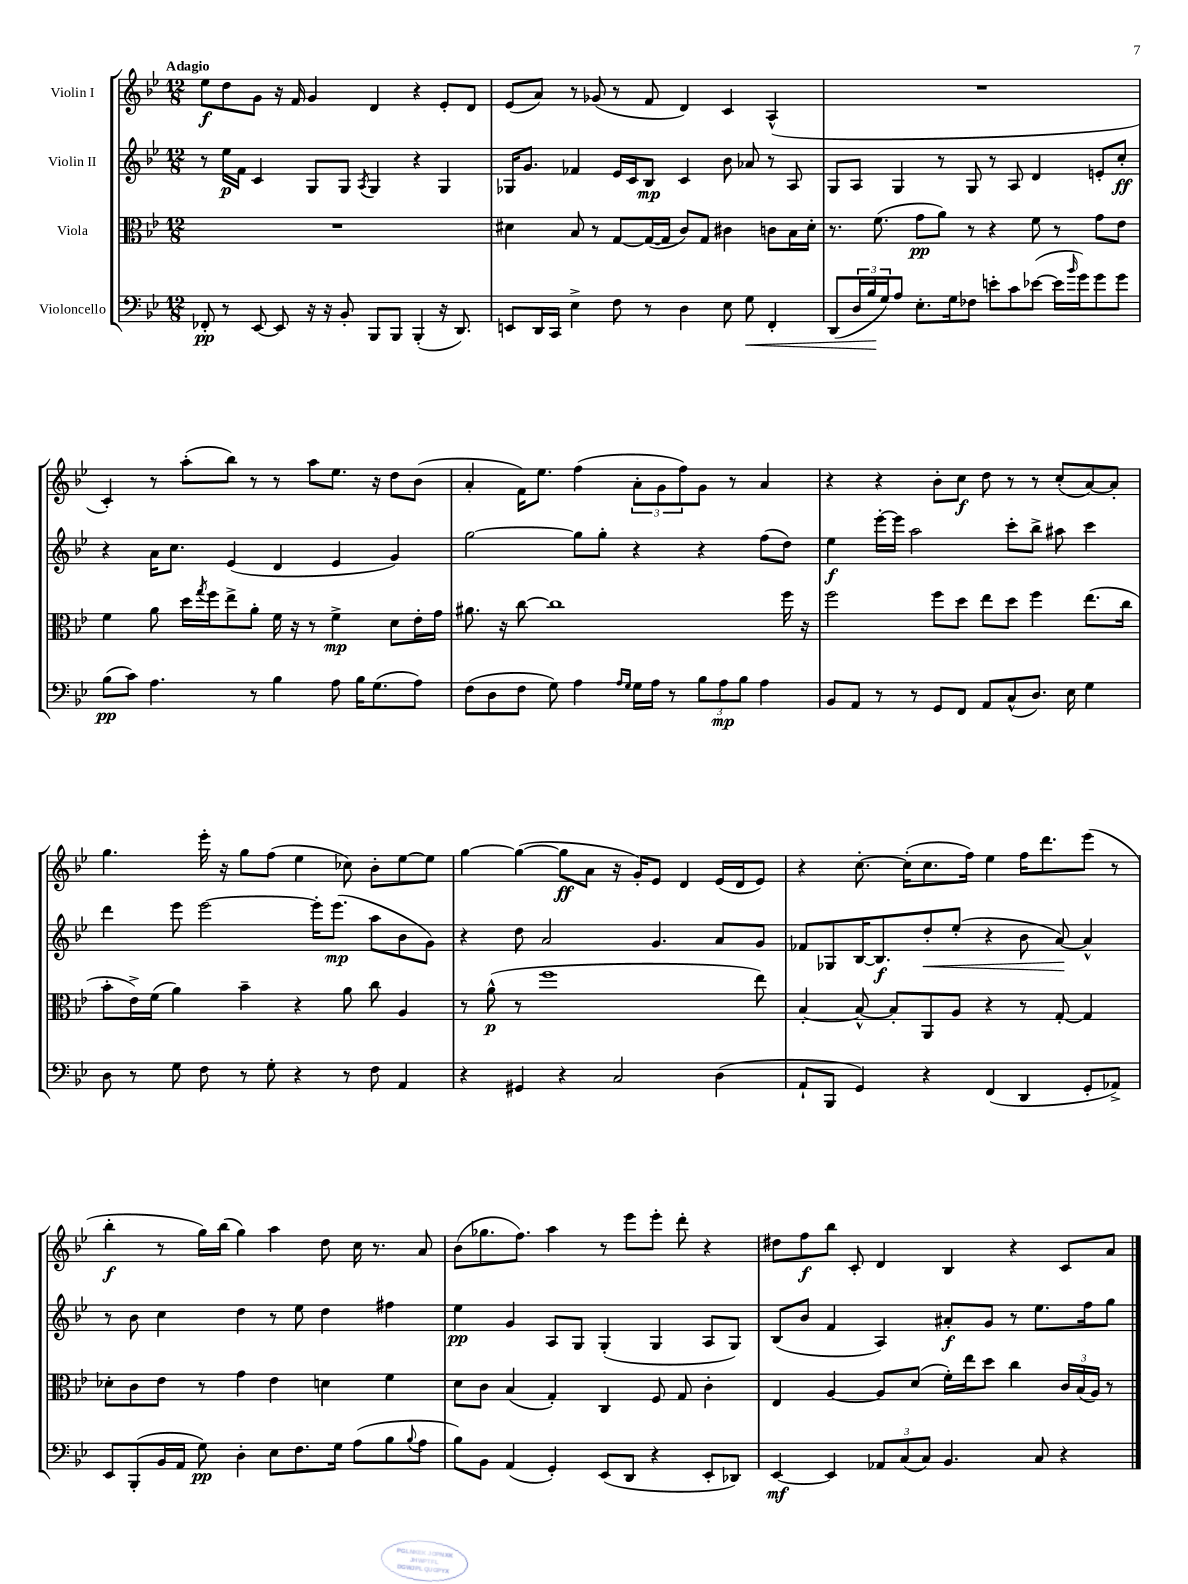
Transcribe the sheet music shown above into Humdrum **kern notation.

**kern	**dynam	**kern	**dynam	**kern	**dynam	**kern	**dynam
*part4	*part4	*part3	*part3	*part2	*part2	*part1	*part1
*staff4	*staff4	*staff3	*staff3	*staff2	*staff2	*staff1	*staff1
*I"Violoncello	*	*I"Viola	*	*I"Violin II	*	*I"Violin I	*
*clefF4	*	*clefC3	*	*clefG2	*	*clefG2	*
*k[b-e-]	*	*k[b-e-]	*	*k[b-e-]	*	*k[b-e-]	*
*M12/8	*	*M12/8	*	*M12/8	*	*M12/8	*
=1	=1	=1	=1	=1	=1	=1	=1
!	!	!	!	!	!	!LO:TX:a:B:t=Adagio	!
8FF-X'/	pp	1.r	.	8r	.	8ee-\L	f
8r	.	.	.	16ee-\LL	p	8dd\	.
.	.	.	.	16f\JJ	.	.	.
[8EE-/	.	.	.	4c/	.	8g\J	.
8EE-/]	.	.	.	.	.	16r	.
.	.	.	.	.	.	16f/	.
16r	.	.	.	8G/L	.	4g/	.
16r	.	.	.	.	.	.	.
8BB-'/	.	.	.	8G/J	.	.	.
.	.	.	.	8qA/	.	.	.
8BBB-/L	.	.	.	4G/	.	4d/	.
8BBB-/J	.	.	.	.	.	.	.
(4BBB-'/	.	.	.	4r	.	4r	.
16r	.	.	.	4G/	.	8e-'/L	.
8.DD/)	.	.	.	.	.	.	.
.	.	.	.	.	.	8d/J	.
=2	=2	=2	=2	=2	=2	=2	=2
8EEn/L	.	4d#X\	.	16G-X/KL	.	(8e-/L	.
.	.	.	.	8.g/J	.	.	.
16DD/L	.	.	.	.	.	8a/J)	.
16CC/JJ	.	.	.	.	.	.	.
4E-^\	.	8B-/	.	4f-X/	.	8r	.
.	.	8r	.	.	.	(8g-X/	.
8F\	.	[8G/L	.	16e-/LL	.	8r	.
.	.	.	.	16c/J	.	.	.
8r	.	(16G/L_	.	8B-/J	mp	8f/	.
.	.	16G/JJ]	.	.	.	.	.
4D\	.	8c/L)	.	4c/	.	4d/)	.
.	.	8G/J	.	.	.	.	.
8E-\	.	4c#X\	.	8b-\	.	4c/	.
!	!LO:HP:b	!	!	!	!	!	!
8G\	<	.	.	8a-X/	.	.	.
4FF'/	.	8cn\L	.	8r	.	(4A^^/	.
.	.	16B-\L	.	8A/	.	.	.
.	.	16d#'\JJ	.	.	.	.	.
=3	=3	=3	=3	=3	=3	=3	=3
(8DD/L	.	8.r	.	8G/L	.	1.r	.
24D/L	.	.	.	8A/J	.	.	.
24B-/	.	.	.	.	.	.	.
.	.	(8.f\	.	.	.	.	.
24G/J)	[	.	.	.	.	.	.
8A/J	.	.	.	4G/	.	.	.
8.E-'\L	.	8g\L	pp	.	.	.	.
.	.	8a\J)	.	8r	.	.	.
16G\k	.	.	.	.	.	.	.
8F-X\J	.	8r	.	8G/	.	.	.
8en'\L	.	4r	.	8r	.	.	.
8c\	.	.	.	8A/	.	.	.
([8e-X\J	.	8f\	.	4d/	.	.	.
16e-\LL]	.	8r	.	.	.	.	.
16qqb-/	.	.	.	.	.	.	.
16g\J)	.	.	.	.	.	.	.
8g\	.	8g\L	.	8en'/L	.	.	.
8g\J	.	8e-\J	.	8cc'/J	ff	.	.
!!LO:LB:g=z
=4	=4	=4	=4	=4	=4	=4	=4
(8B-\L	pp	4f\	.	4r	.	4c'/)	.
8c\J)	.	.	.	.	.	.	.
4.A\	.	8a\	.	16a\KL	.	8r	.
.	.	.	.	8.cc\J	.	.	.
.	.	16dd\LL	.	.	.	(8aa'\L	.
.	.	8qgg/	.	.	.	.	.
.	.	16ff\J	.	.	.	.	.
.	.	8ee-^\	.	(4e-/	.	8bb-\J)	.
8r	.	8a'\J	.	.	.	8r	.
4B-\	.	16f\	.	4d/	.	8r	.
.	.	16r	.	.	.	.	.
.	.	8r	.	.	.	8aa\L	.
8A\	.	4f^\	mp	4e-/	.	8.ee-\J	.
16B-\KL	.	.	.	.	.	.	.
(8.G\	.	.	.	.	.	16r	.
.	.	8d\L	.	4g/)	.	8dd\L	.
8A\J)	.	16e-'\L	.	.	.	(8b-\J	.
.	.	16g\JJ	.	.	.	.	.
=5	=5	=5	=5	=5	=5	=5	=5
(8F\L	.	8.a#X\	.	[2gg\	.	4a'/	.
8D\	.	.	.	.	.	.	.
.	.	16r	.	.	.	.	.
8F\J	.	[8cc\	.	.	.	16f\KL)	.
.	.	.	.	.	.	8.ee-\J	.
8G\)	.	1cc]	.	.	.	.	.
4A\	.	.	.	8gg\L]	.	(4ff\	.
.	.	.	.	8gg'\J	.	.	.
16qqA/LL	.	.	.	.	.	.	.
16qqG/JJ	.	.	.	.	.	.	.
16G\LL	.	.	.	4r	.	12a'\L	.
16A\JJ	.	.	.	.	.	.	.
.	.	.	.	.	.	12g\	.
8r	.	.	.	.	.	.	.
.	.	.	.	.	.	12ff\)	.
12B-\L	.	.	.	4r	.	8g\J	.
12A\	mp	.	.	.	.	.	.
.	.	.	.	.	.	8r	.
12B-\J	.	.	.	.	.	.	.
4A\	.	.	.	(8ff\L	.	4a/	.
.	.	16ff\	.	8dd\J)	.	.	.
.	.	16r	.	.	.	.	.
=6	=6	=6	=6	=6	=6	=6	=6
8BB-/L	.	2ff\	.	4ee-\	f	4r	.
8AA/J	.	.	.	.	.	.	.
8r	.	.	.	[16eee-'\LL	.	4r	.
.	.	.	.	16eee-\JJ]	.	.	.
8r	.	.	.	2aa\	.	.	.
8GG/L	.	8ff\L	.	.	.	8b-'\L	.
8FF/J	.	8dd\J	.	.	.	8cc\J	f
8AA/L	.	8ee-\L	.	.	.	8dd\	.
(8C^^/	.	8dd\J	.	8ccc'\L	.	8r	.
8.D/J)	.	4ff\	.	8bb-^\J	.	8r	.
.	.	.	.	8aa#X\	.	(8cc'/L	.
16E-\	.	.	.	.	.	.	.
4G\	.	(8.ee-\L	.	4ccc\	.	[8a/)	.
.	.	.	.	.	.	8a'/J]	.
.	.	16cc\Jk	.	.	.	.	.
!!LO:LB:g=z
=7	=7	=7	=7	=7	=7	=7	=7
8D\	.	8b-'\L	.	4ddd\	.	4.gg\	.
8r	.	16e-^\L)	.	.	.	.	.
.	.	(16f\JJ	.	.	.	.	.
8G\	.	4a\)	.	8eee-\	.	.	.
8F\	.	.	.	[2eee-\	.	16eee-'\	.
.	.	.	.	.	.	16r	.
8r	.	4b-~\	.	.	.	8gg\L	.
8G'\	.	.	.	.	.	(8ff\J	.
4r	.	4r	.	.	.	4ee-\	.
.	.	.	.	16eee-'\KL]	.	.	.
.	.	.	.	(8.eee-\J	mp	.	.
8r	.	8a\	.	.	.	8cc-X\)	.
8F\	.	8cc\	.	8aa\L	.	8b-'\L	.
4AA/	.	4A/	.	8b-\	.	[8ee-\	.
.	.	.	.	8g\J)	.	8ee-\J]	.
=8	=8	=8	=8	=8	=8	=8	=8
4r	.	8r	.	4r	.	[4gg\	.
.	.	(8a^^\	p	.	.	.	.
4GG#X/	.	8r	.	8dd\	.	(4gg\_	.
.	.	1ff	.	2a/	.	.	.
4r	.	.	.	.	.	8gg\L]	ff
.	.	.	.	.	.	8a\J	.
2C/	.	.	.	.	.	16r	.
.	.	.	.	.	.	16g'/KL)	.
.	.	.	.	4.g/	.	8e-/J	.
.	.	.	.	.	.	4d/	.
(4D\	.	.	.	8a/L	.	(16e-/LL	.
.	.	.	.	.	.	16d/J	.
.	.	8ee-\)	.	8g/J	.	8e-/J)	.
=9	=9	=9	=9	=9	=9	=9	=9
8AA`/L	.	[4B-'/	.	8f-X/L	.	4r	.
8BBB-/J	.	.	.	8G-X/	.	.	.
4GG/)	.	8B-^^/_	.	[16B-/K	.	[8.cc'\	.
.	.	.	.	8.B-/]	f	.	.
.	.	8B-'/L]	.	.	.	.	.
.	.	.	.	.	.	(16cc'\KL]	.
!	!	!	!	!	!LO:HP:b	!	!
4r	.	8AA/	.	8dd'/	<	8.cc\	.
.	.	8A/J	.	(8ee-'/J	.	.	.
.	.	.	.	.	.	16ff\Jk)	.
(4FF/	.	4r	.	4r	.	4ee-\	.
4DD/	.	8r	.	8b-\	.	16ff\KL	.
.	.	.	.	.	.	8.ddd\	.
.	.	[8G'/	.	[8a/)	.	.	.
8GG'/L	.	4G/]	.	4a^^/]	[	(8eee-\J	.
8AA-X^/J)	.	.	.	.	.	8r	.
!!LO:LB:g=z
=10	=10	=10	=10	=10	=10	=10	=10
8EE-/L	.	8d-X'\L	.	8r	.	4bb-'\	f
(8BBB-'/	.	8c\	.	8b-\	.	.	.
16BB-/L	.	8e-\J	.	4cc\	.	8r	.
16AA/JJ	.	.	.	.	.	.	.
8G\)	pp	8r	.	.	.	16gg\LL)	.
.	.	.	.	.	.	(16bb-\JJ	.
4D'\	.	4g\	.	4dd\	.	4gg\)	.
8E-\L	.	4e-\	.	8r	.	4aa\	.
8.F\	.	.	.	8ee-\	.	.	.
.	.	4dn\	.	4dd\	.	8dd\	.
16G\Jk	.	.	.	.	.	.	.
(8A\L	.	.	.	.	.	16cc\	.
.	.	.	.	.	.	8.r	.
8B-\	.	4f\	.	4ff#X\	.	.	.
8qqB-/	.	.	.	.	.	.	.
8A\J	.	.	.	.	.	8a/	.
=11	=11	=11	=11	=11	=11	=11	=11
8B-\L)	.	8d\L	.	4ee-\	pp	(8b-\L	.
8BB-\J	.	8c\J	.	.	.	8.gg-X\	.
(4AA/	.	(4B-/	.	4g/	.	.	.
.	.	.	.	.	.	8.ff\J)	.
4GG'/)	.	4G'/)	.	8A/L	.	4aa\	.
.	.	.	.	8G/J	.	.	.
(8EE-/L	.	4C/	.	(4G'/	.	8r	.
8DD/J	.	.	.	.	.	8eee-\L	.
4r	.	8F/	.	4G/	.	8eee-'\J	.
.	.	8G/	.	.	.	8ddd'\	.
8EE-'/L	.	4c'\	.	8A/L	.	4r	.
8DD-X/J)	.	.	.	8G/J)	.	.	.
=12	=12	=12	=12	=12	=12	=12	=12
[4EE-/	mf	4E-/	.	(8B-/L	.	8dd#X\L	.
.	.	.	.	8b-/J	.	8ff\	f
4EE-/]	.	[4A/	.	4f/	.	8bb-\J	.
.	.	.	.	.	.	8c'/	.
12AA-X/L	.	8A/L]	.	4A/)	.	4d/	.
(12C/	.	.	.	.	.	.	.
.	.	(8d/J	.	.	.	.	.
12C/J)	.	.	.	.	.	.	.
4.BB-/	.	16f'\LL)	.	8a#X'/L	f	4B-/	.
.	.	16ee-\J	.	.	.	.	.
.	.	8dd\J	.	8g/J	.	.	.
.	.	4cc\	.	8r	.	4r	.
8C/	.	.	.	8.ee-\L	.	.	.
4r	.	24c/LL	.	.	.	8c/L	.
.	.	(24B-/	.	.	.	.	.
.	.	.	.	16ff\k	.	.	.
.	.	24A/JJ)	.	.	.	.	.
.	.	8r	.	8gg\J	.	8a/J	.
==	==	==	==	==	==	==	==
*-	*-	*-	*-	*-	*-	*-	*-
